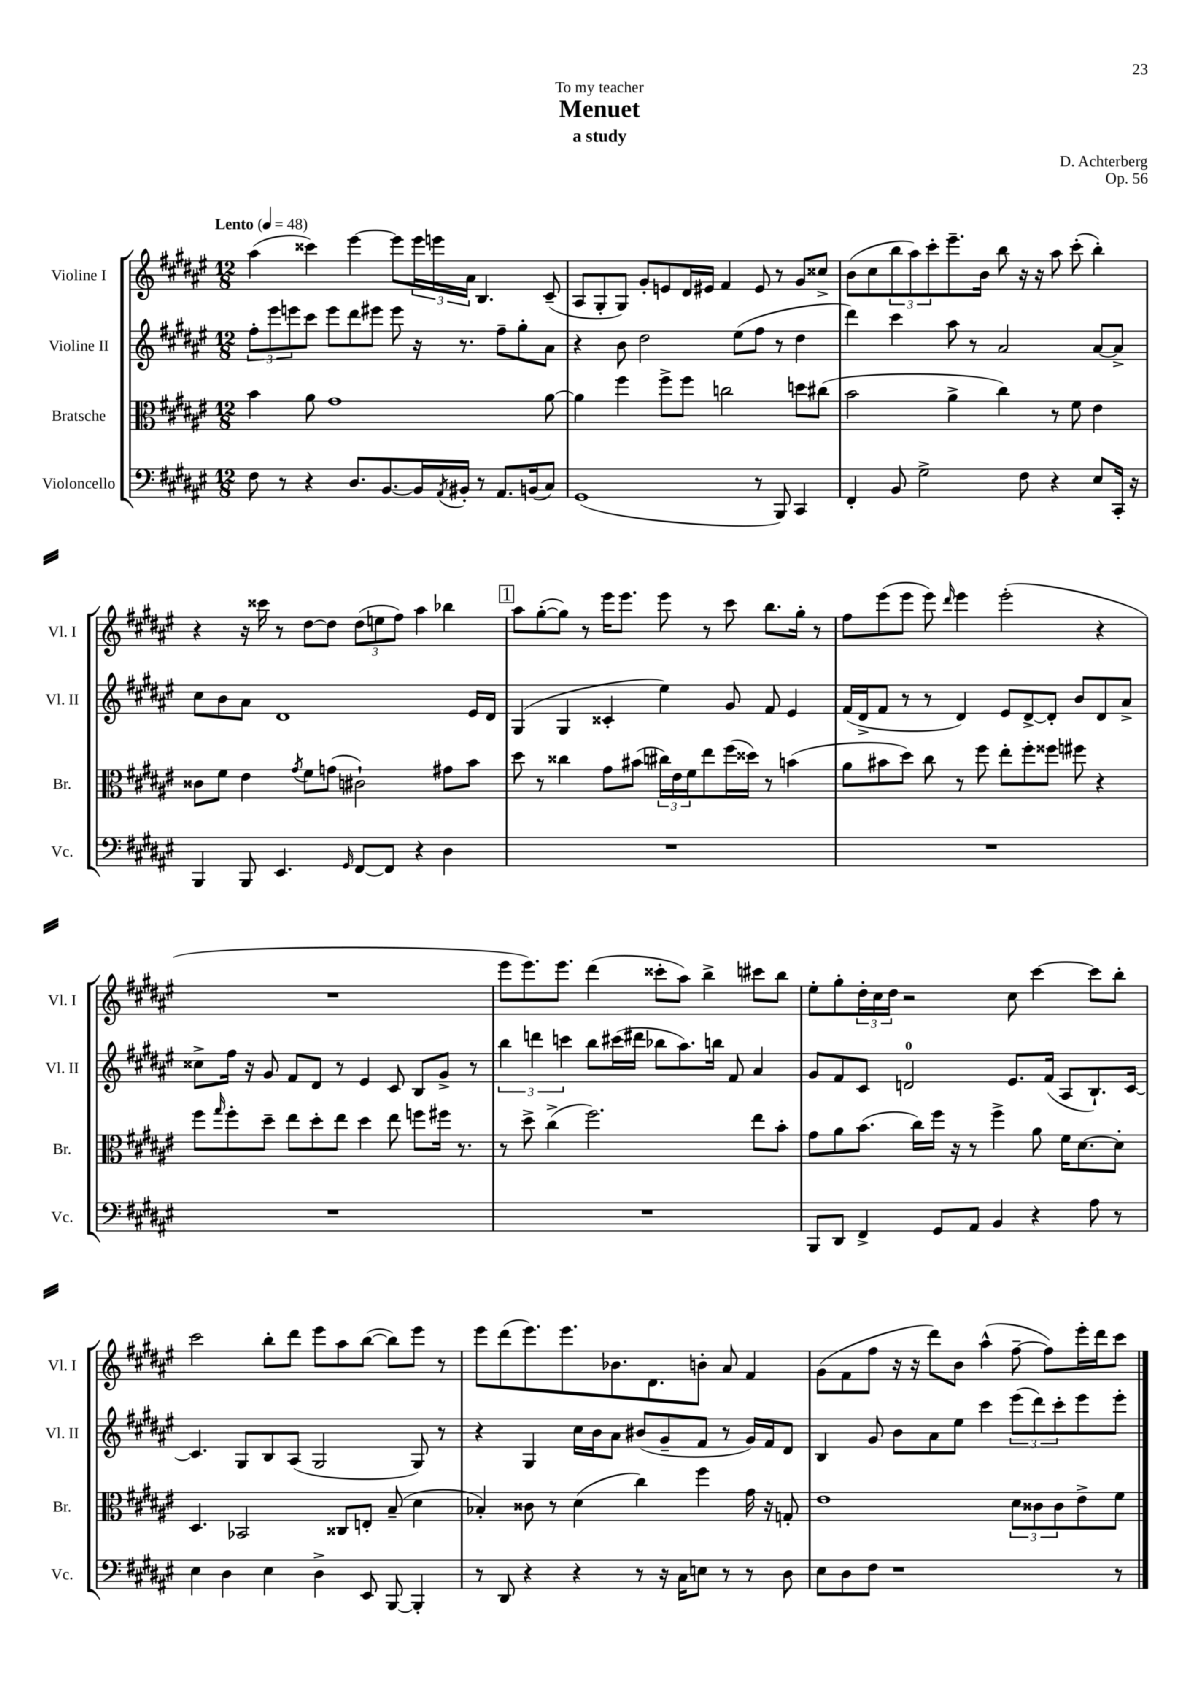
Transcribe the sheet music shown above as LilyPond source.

\header { title = "Menuet" composer = "D. Achterberg" subtitle = "a study" dedication = "To my teacher" opus = "Op. 56" }
<<
\new StaffGroup <<
\new Staff = "s0" \with { instrumentName = "Violine I" shortInstrumentName = "Vl. I" } {
    \clef treble \key fis \major \numericTimeSignature \time 12/8 \tempo "Lento" 4 = 48
    ais''4( cisis'''4) eis'''4~ eis'''8 \tuplet 3/2 { eis'''16 e'''16 ais'16 } b4. cis'8--( |
    ais8 gis8-. gis8) gis'8-. e'8 dis'16 eis'16 fis'4 eis'8 r8 gis'8 cisis''8-> |
    b'8( cis''8 \tuplet 3/2 { b''8 ais''8) cis'''8-. } eis'''8.-- b'16 b''8 r16 r16 ais''8 cis'''8-.( b''4-.) |
    r4 r16 cisis'''16 r8 dis''8~ dis''8 \tuplet 3/2 { dis''8( e''8 fis''8) } ais''4 bes''4 |
    \mark \markup { \box "1" } ais''8 gis''8~-.( gis''8) r8 eis'''16 eis'''8. eis'''8 r8 cis'''8 b''8. gis''16-. r8 |
    fis''8 eis'''8( eis'''8 eis'''8) \grace { dis'''16 } eis'''4 eis'''2-.( r4 |
    R1. |
    eis'''8 eis'''8.) eis'''8. dis'''4( cisis'''8-. ais''8) b''4-> cis'''8 b''8 |
    eis''8-. gis''8-. \tuplet 3/2 { dis''16-. cis''16 dis''16 } r2 cis''8 cis'''4~ cis'''8 b''8-. |
    cis'''2 b''8-. dis'''8 eis'''8 ais''8 b''8~( b''8) eis'''8 r8 |
    eis'''8 dis'''8( eis'''8.) eis'''8. bes'8. dis'8. b'8-. ais'8 fis'4 |
    gis'8( fis'8 fis''8 r16 r16 dis'''8) b'8 ais''4-^( fis''8~-- fis''8) eis'''16-. dis'''16 cis'''8 \bar "|." |
}
\new Staff = "s1" \with { instrumentName = "Violine II" shortInstrumentName = "Vl. II" } {
    \clef treble \key fis \major \numericTimeSignature \time 12/8
    \tuplet 3/2 { fis''8-. eis'''8 e'''8 } cis'''8 e'''8 dis'''8 eis'''8 eis'''8 r16 r8. fis''8-- gis''8-. ais'8 |
    r4 b'8 dis''2 eis''8( fis''8 r8 dis''4 |
    dis'''4) cis'''4 ais''8 r8 ais'2 ais'8~ ais'8-> |
    cis''8 b'8 ais'8 dis'1 eis'16 dis'16 |
    \mark \markup { \box "1" } gis4( gis4 cisis'4-. eis''4) gis'8 fis'8 eis'4 |
    fis'16( dis'16-> fis'8 r8 r8 dis'4) eis'8 dis'8~-> dis'8-. b'8 dis'8 ais'8-> |
    cisis''8-> fis''16 r16 gis'8 fis'8 dis'8 r8 eis'4 cis'8 b8 gis'8-> r8 |
    \tuplet 3/2 { b''4 d'''4 c'''4 } b''8 cis'''16( dis'''16 bes''8 ais''8.) b''16 fis'8 ais'4 |
    gis'8 fis'8 cis'8 d'2-0 eis'8. fis'16( ais8 b8.-!) cis'16~ |
    cis'4. gis8 b8 ais8( gis2 gis8) r8 |
    r4 gis4 cis''16 b'16 ais'8 bis'8( gis'8-- fis'8 r8 gis'16) fis'16 dis'8 |
    b4 gis'8 b'8 ais'8 eis''8 cis'''4 \tuplet 3/2 { eis'''8( dis'''8) cis'''8-. } eis'''8 eis'''8-. \bar "|." |
}
\new Staff = "s2" \with { instrumentName = "Bratsche" shortInstrumentName = "Br." } {
    \clef alto \key fis \major \numericTimeSignature \time 12/8
    b'4 ais'8 gis'1 ais'8~ |
    ais'4 fis''4 fis''8-> fis''8 c''2 d''8 cis''8( |
    b'2 ais'4-> cis''4) r8 fis'8 eis'4 |
    cisis'8 fis'8 eis'4 \acciaccatura { gis'8 } fis'8 g'8( cis'2-!) gis'8 b'8 |
    \mark \markup { \box "1" } dis''8 r8 cisis''4 gis'8 bis'8( \tuplet 3/2 { cis''16) eis'16 fis'16 } eis''8 fis''16( disis''16) r8 b'4( |
    ais'8 bis'8 dis''8) cis''8 r8 fis''8 eis''8-. fis''8-. fisis''8 fis''8 r4 |
    fis''8 \grace { gis''16 } fis''8-. dis''8-- eis''8 dis''8-. eis''8 dis''4 eis''8 f''8 fis''16 r8. |
    r8 dis''8-> cis''4->( fis''2.) eis''8 b'8-. |
    gis'8 ais'8 b'8.( cis''16) fis''16 r16 r8 fis''4-> ais'8 fis'16 dis'8.~ dis'8-. |
    dis4. bes,2 cisis8 e8-. b8--( dis'4 |
    bes4-.) cisis'8 r8 dis'4( cis''4) fis''4 gis'16 r16 g8-. |
    eis'1 \tuplet 3/2 { dis'8 cisis'8 cisis'8 } eis'8-> fis'8 \bar "|." |
}
\new Staff = "s3" \with { instrumentName = "Violoncello" shortInstrumentName = "Vc." } {
    \clef bass \key fis \major \numericTimeSignature \time 12/8
    fis8 r8 r4 dis8. b,8.~ b,16 \acciaccatura { ais,8 } bis,16-. r8 ais,8. b,16( cis8) |
    gis,1( r8 b,,8) cis,4 |
    fis,4-. b,8 gis2-> fis8 r4 eis8 cis,16-. r16 |
    b,,4 b,,8 eis,4. \grace { gis,16 } fis,8~ fis,8 r4 dis4 |
    \mark \markup { \box "1" } R1. |
    R1. |
    R1. |
    R1. |
    b,,8 dis,8 fis,4-> gis,8 ais,8 b,4 r4 ais8 r8 |
    eis4 dis4 eis4 dis4-> eis,8 b,,8~ b,,4-. |
    r8 dis,8 r4 r4 r8 r16 cis16 e8 r8 r8 dis8 |
    eis8 dis8 fis8 r1 r8 \bar "|." |
}
>>
>>
\layout { \context { \Score \remove "Bar_number_engraver" } }
